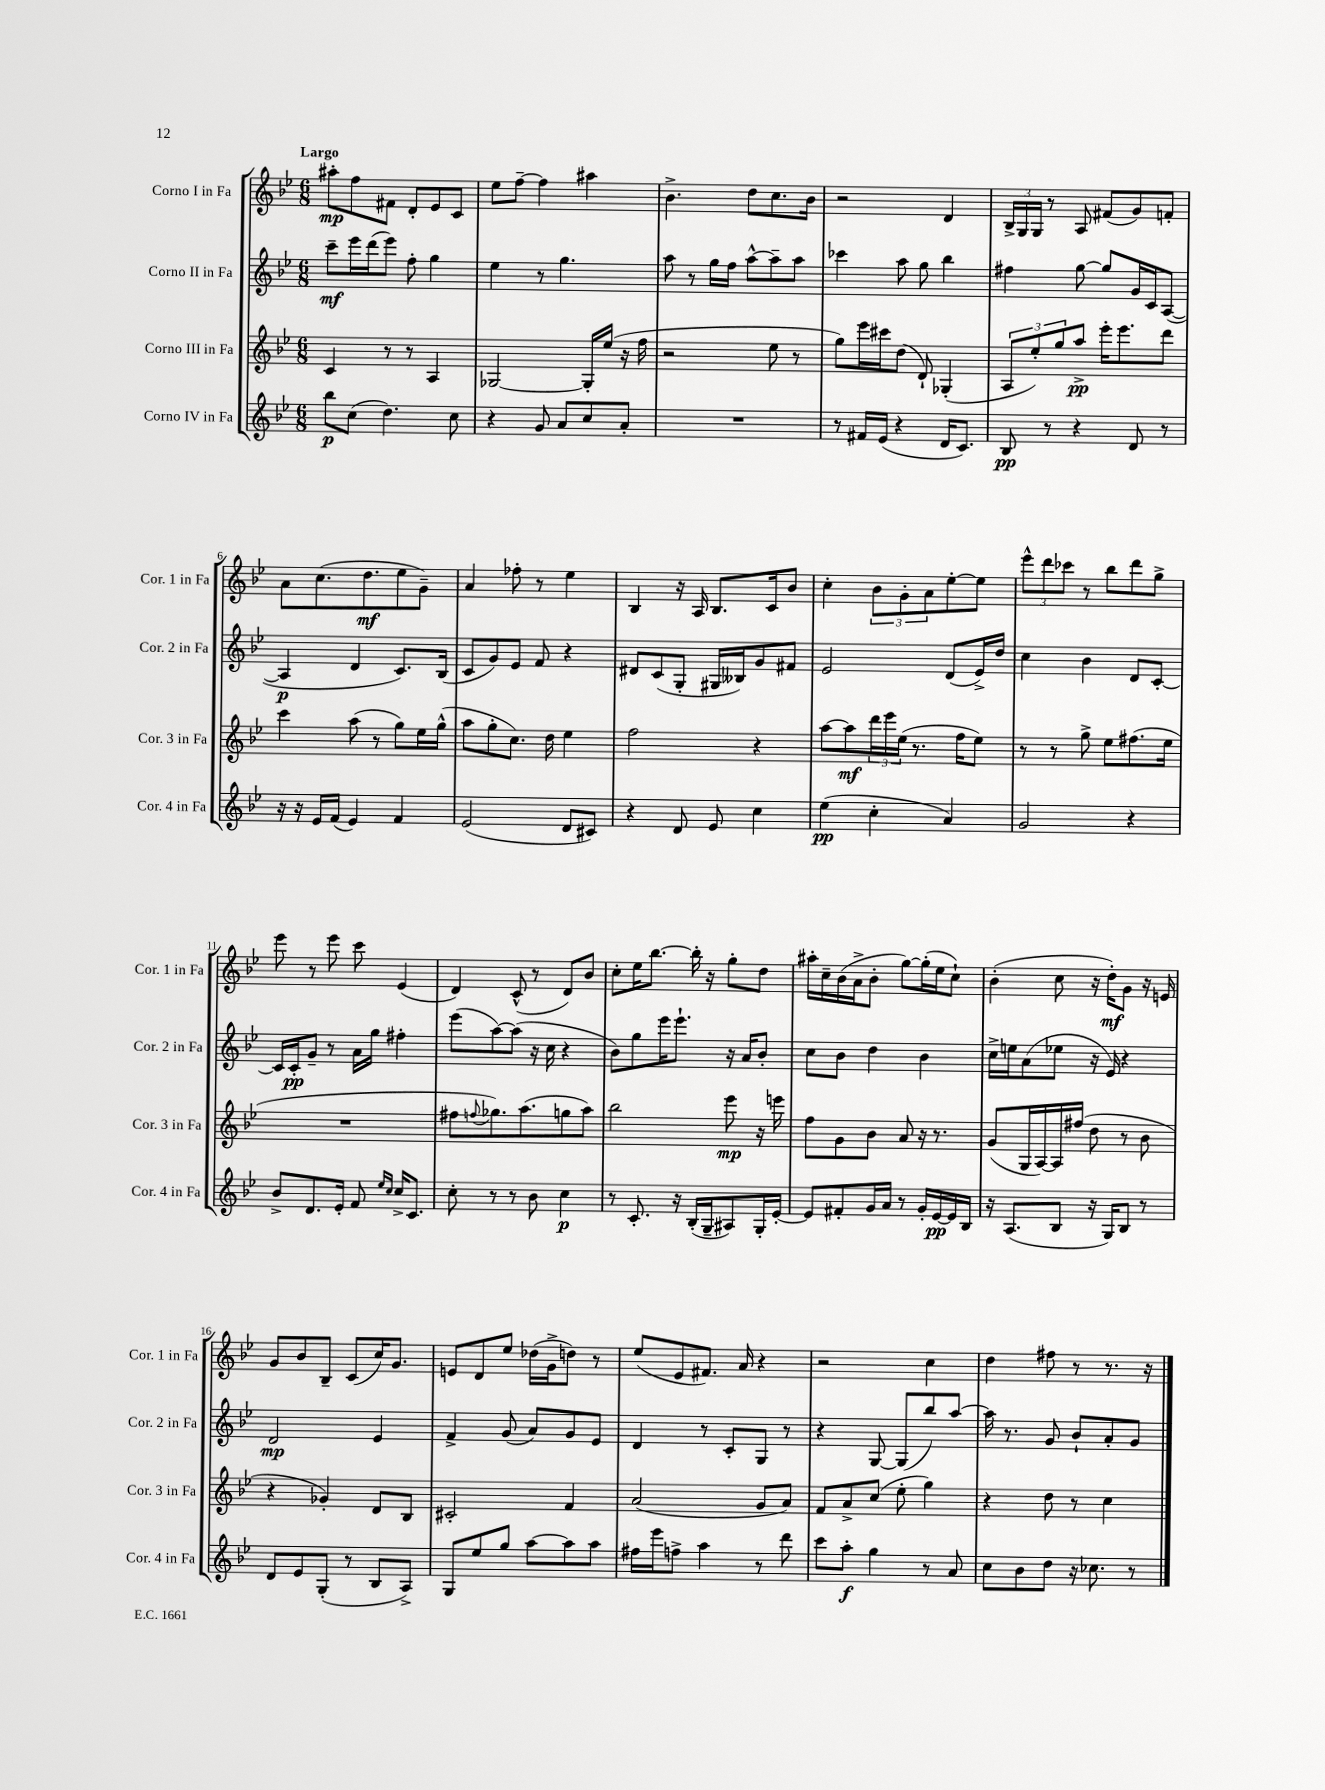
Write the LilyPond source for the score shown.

<<
\new StaffGroup <<
\new Staff = "s0" \with { instrumentName = "Corno I in Fa" shortInstrumentName = "Cor. 1 in Fa" } {
    \clef treble \key bes \major \numericTimeSignature \time 6/8 \tempo "Largo"
    ais''8-.\mp f''8 fis'8 d'8-. ees'8 c'8 |
    ees''8 f''8~-- f''4 ais''4 |
    bes'4.-> d''8 c''8. bes'16 |
    r2 d'4 |
    \tuplet 3/2 { bes16-> g16 g16 } r8 a8 fis'8( g'8) f'8-. |
    a'8 c''8.( d''8.\mf ees''8 g'8--) |
    a'4 fes''8-. r8 ees''4 |
    bes4 r16 a16 bes8. c'16 bes'8 |
    c''4-. \tuplet 3/2 { bes'8 g'8-. a'8 } ees''8~-. ees''8 |
    \tuplet 3/2 { ees'''8-^ d'''8 ces'''8 } r8 bes''8 d'''8 g''8-> |
    ees'''8 r8 ees'''8 c'''8 ees'4( |
    d'4) c'8-^( r8 d'8) bes'8 |
    c''8-. ees''16 bes''8.~ bes''16-. r16 g''8-. d''8 |
    ais''16-. c''16-- bes'16( a'16-> bes'8-. g''8~) g''16-.( ees''16 c''8-!) |
    bes'4-.( c''8 r16 d''16-.\mf) g'8 r16 e'16 |
    g'8 bes'8 bes8-- c'8( c''16) g'8. |
    e'8 d'8 ees''8 des''16( g'16-> d''8) r8 |
    ees''8( ees'8 fis'8.) a'16 r4 |
    r2 c''4 |
    d''4 fis''8 r8 r8. r16 \bar "|." |
}
\new Staff = "s1" \with { instrumentName = "Corno II in Fa" shortInstrumentName = "Cor. 2 in Fa" } {
    \clef treble \key bes \major \numericTimeSignature \time 6/8
    c'''8--\mf ees'''16 d'''16( ees'''8) f''8-. g''4 |
    ees''4 r8 g''4. |
    a''8 r8 g''16 f''16 a''8~-^ a''8-- a''8 |
    ces'''4 a''8 g''8 bes''4 |
    fis''4 g''8~ g''8 g'16 c'16 a8~( |
    a4\p d'4 c'8.) bes16( |
    c'8 g'8) ees'8 f'8 r4 |
    dis'8 c'8( g8-. gis16 beses16) g'8 fis'8 |
    ees'2 d'8( ees'16->) d''16 |
    c''4 bes'4 d'8 c'8~-. |
    c'16 c'16-.\pp g'8-- r8 a'16 g''16 fis''4-. |
    ees'''8( a''8~) a''8( r16 c''16 r4 |
    bes'8) g''8 ees'''16 ees'''8.-! r16 a'16 bes'8-. |
    c''8 bes'8 d''4 bes'4 |
    c''16-> e''16 a'8( ees''8 r16 ees'16) r4 |
    d'2\mp ees'4 |
    f'4-> g'8( a'8) g'8 ees'8 |
    d'4 r8 c'8-. g8 r8 |
    r4 g8~ g8( bes''8) a''8~ |
    a''16 r8. g'8 bes'8-! a'8-. g'8 \bar "|." |
}
\new Staff = "s2" \with { instrumentName = "Corno III in Fa" shortInstrumentName = "Cor. 3 in Fa" } {
    \clef treble \key bes \major \numericTimeSignature \time 6/8
    c'4 r8 r8 a4 |
    ges2~ ges16-. ees''16( r16 f''16 |
    r2 ees''8 r8 |
    g''8) ees'''16 cis'''16 d''8( d'8-!) ges4-.( |
    \tuplet 3/2 { a8 ees''8-.) g''8 } a''8->\pp ees'''16-. ees'''8. d'''8 |
    c'''4 a''8( r8 g''8) ees''16 g''16-^( |
    a''8 g''8-. c''8.) d''16 ees''4 |
    f''2 r4 |
    a''8~ a''8\mf \tuplet 3/2 { d'''16 ees'''16 ees''16( } r8. f''16 ees''8) |
    r8 r8 g''8-> ees''8 fis''8.( ees''16 |
    R2. |
    fis''8 \appoggiatura { f''8 } ges''8.) a''8.( g''8 a''8) |
    bes''2 ees'''8\mp r16 e'''16 |
    f''8 g'8 bes'8 a'8 r16 r8. |
    g'8( g16 a16~) a16 fis''16( d''8 r8 bes'8 |
    r4 ges'4-.) d'8 bes8 |
    cis'2-. f'4 |
    a'2( g'8 a'8) |
    f'8 a'8-> c''8( ees''8-. g''4) |
    r4 d''8 r8 c''4 \bar "|." |
}
\new Staff = "s3" \with { instrumentName = "Corno IV in Fa" shortInstrumentName = "Cor. 4 in Fa" } {
    \clef treble \key bes \major \numericTimeSignature \time 6/8
    bes''8\p c''8( d''4.) c''8 |
    r4 g'8 a'8 c''8 a'8-. |
    R2. |
    r8 fis'16 ees'16( r4 d'16 c'8.) |
    bes8\pp r8 r4 d'8 r8 |
    r16 r16 ees'16 f'16( ees'4) f'4 |
    ees'2( d'8 cis'8) |
    r4 d'8 ees'8 c''4 |
    ees''4\pp( c''4-. a'4) |
    g'2 r4 |
    bes'8-> d'8. ees'16-. f'8 \grace { ees''16 c''16 } c''16-> c'8. |
    c''8-. r8 r8 bes'8 c''4\p |
    r8 c'8.-. r16 bes16-.( g16-- ais8) g16-. ees'16~-. |
    ees'8 fis'8-. g'16 a'16 r8 g'16-. ees'16~\pp ees'16 bes16 |
    r16 a8.( bes8 r16 g16) bes8 r8 |
    d'8 ees'8 g8-.( r8 bes8 a8->) |
    g8 ees''8 g''8 a''8~ a''8 a''8 |
    fis''16 ees'''16 f''8-> a''4 r8 d'''8 |
    c'''8 a''8-.\f g''4 r8 a'8 |
    c''8 bes'8 d''8 r16 ces''8. r8 \bar "|." |
}
>>
>>
